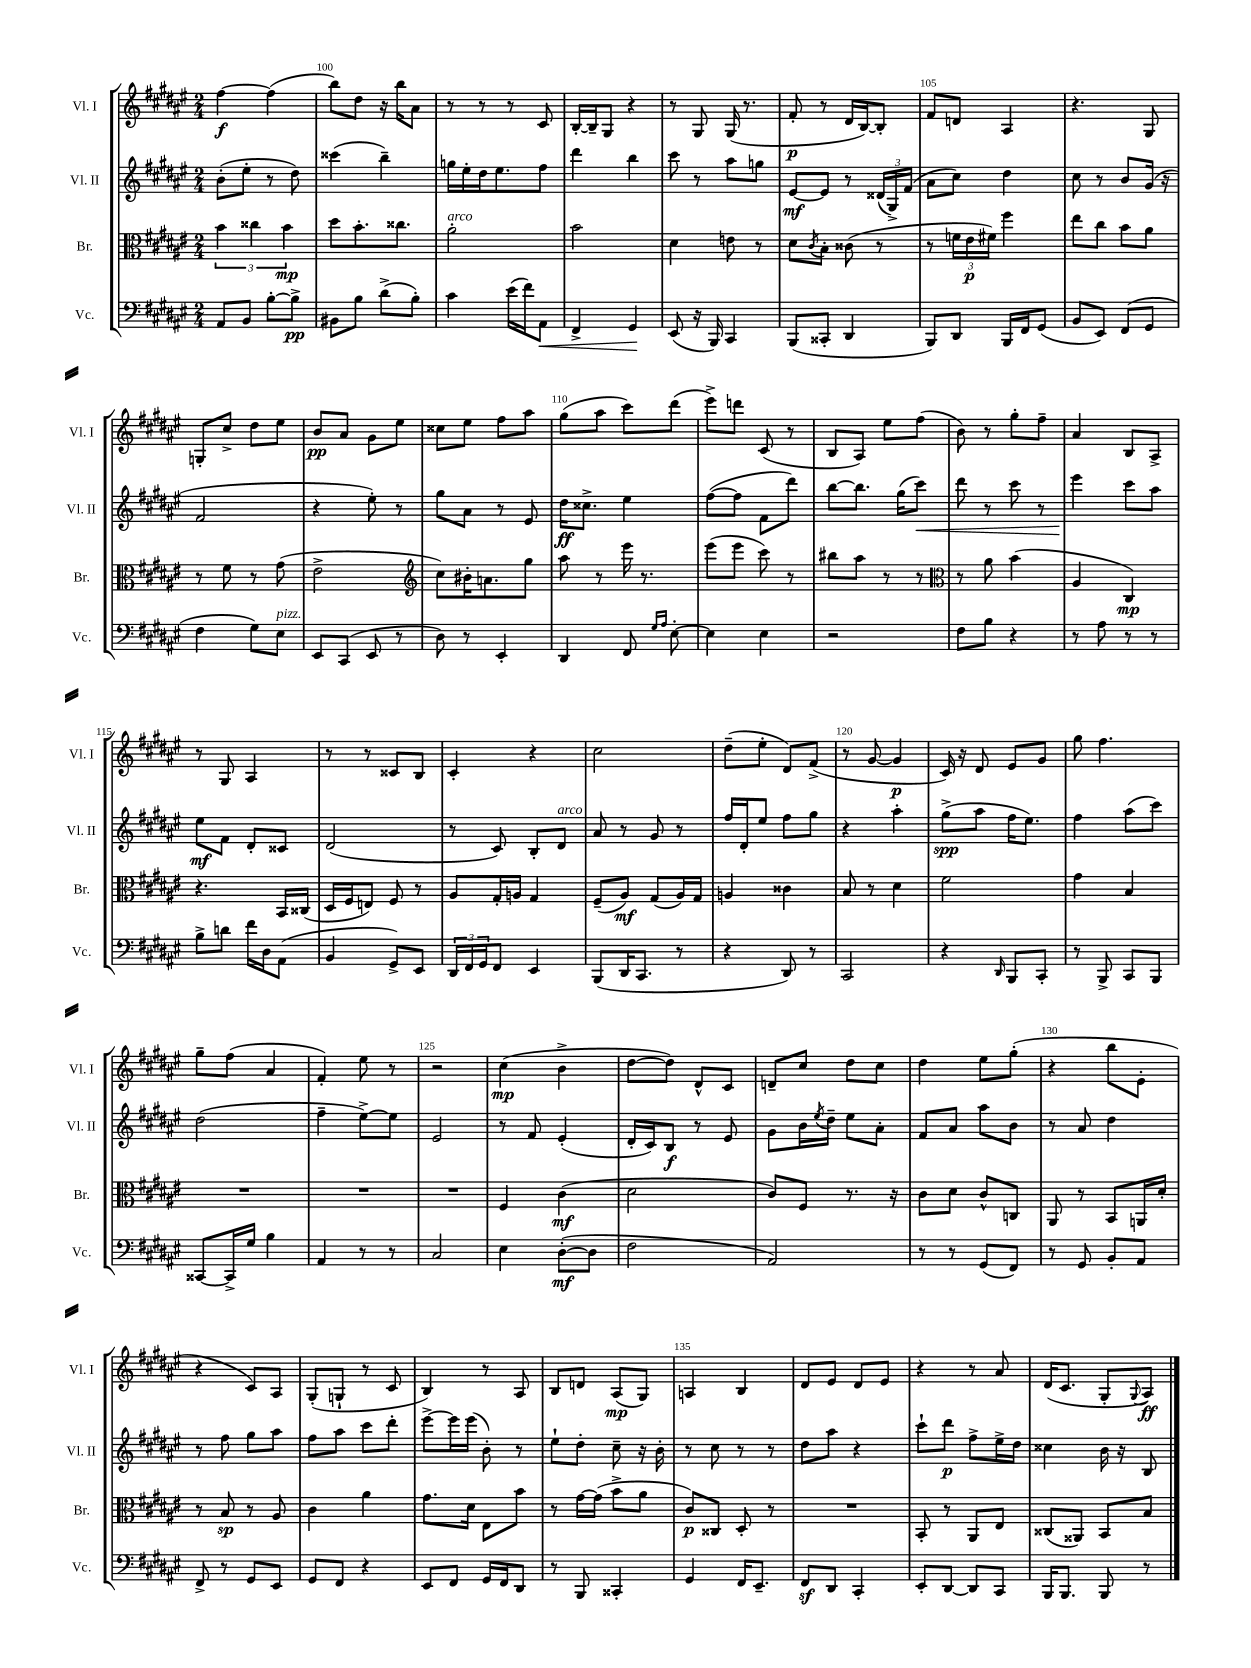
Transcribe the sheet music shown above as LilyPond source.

<<
\new StaffGroup <<
\new Staff = "s0" \with { instrumentName = "Vl. I" shortInstrumentName = "Vl. I" } {
    \clef treble \key fis \major \numericTimeSignature \time 2/4
    fis''4~\f fis''4( |
    b''8) dis''8 r16 b''16 ais'8 |
    r8 r8 r8 cis'8 |
    b16~-. b16-- gis8 r4 |
    r8 gis8 gis16( r8. |
    fis'8-.\p r8 dis'16 b16~) b8-. |
    fis'8 d'8 ais4 |
    r4. gis8 |
    g8-. cis''8-> dis''8 eis''8 |
    b'8\pp ais'8 gis'8 eis''8 |
    cisis''8 eis''8 fis''8 ais''8 |
    gis''8( ais''8 cis'''8) dis'''8( |
    eis'''8->) d'''8 cis'8( r8 |
    b8 ais8) eis''8 fis''8( |
    b'8) r8 gis''8-. fis''8-- |
    ais'4 b8 ais8-> |
    r8 gis8 ais4 |
    r8 r8 cisis'8 b8 |
    cis'4-. r4 |
    cis''2 |
    dis''8--( eis''8-. dis'8) fis'8->( |
    r8 gis'8~ gis'4\p |
    cis'16) r16 dis'8 eis'8 gis'8 |
    gis''8 fis''4. |
    gis''8-- fis''8( ais'4 |
    fis'4-.) eis''8 r8 |
    r2 |
    cis''4\mp( b'4-> |
    dis''8~ dis''8) dis'8-^ cis'8 |
    d'8-- cis''8 dis''8 cis''8 |
    dis''4 eis''8 gis''8-.( |
    r4 b''8 eis'8-. |
    r4 cis'8) ais8 |
    gis8-.( g8-! r8 cis'8 |
    b4) r8 ais8 |
    b8 d'8 ais8\mp( gis8) |
    a4 b4 |
    dis'8 eis'8 dis'8 eis'8 |
    r4 r8 ais'8 |
    dis'16( cis'8. gis8-. \appoggiatura { gis8 } ais8\ff) \bar "|." |
}
\new Staff = "s1" \with { instrumentName = "Vl. II" shortInstrumentName = "Vl. II" } {
    \clef treble \key fis \major \numericTimeSignature \time 2/4
    b'8-.( eis''8-. r8 dis''8) |
    cisis'''4( b''4--) |
    g''16 eis''16-. dis''16 eis''8. fis''8 |
    dis'''4 b''4 |
    cis'''8 r8 ais''8 g''8 |
    eis'8~\mf eis'8 r8 \tuplet 3/2 { disis'16( gis16->) fis'16( } |
    ais'8 cis''8) dis''4 |
    cis''8 r8 b'8 gis'16( r16 |
    fis'2 |
    r4 eis''8-.) r8 |
    gis''8 ais'8 r8 eis'8 |
    dis''16\ff cisis''8.-> eis''4 |
    fis''8~( fis''8 fis'8 dis'''8) |
    b''8~ b''8. gis''16( cis'''8\<) |
    dis'''8 r8 cis'''8 r8 |
    eis'''4\! cis'''8 ais''8 |
    eis''8\mf fis'8 dis'8-. cisis'8 |
    dis'2( |
    r8 cis'8) b8-. dis'8^\markup { \italic "arco" } |
    ais'8 r8 gis'8 r8 |
    fis''16 dis'16-. eis''8 fis''8 gis''8 |
    r4 ais''4-. |
    gis''8->\spp( ais''8 fis''16 eis''8.) |
    fis''4 ais''8( cis'''8) |
    dis''2( |
    fis''4-- eis''8~->) eis''8 |
    eis'2 |
    r8 fis'8 eis'4-.( |
    dis'16-. cis'16) b8\f r8 eis'8 |
    gis'8 b'16 \acciaccatura { eis''8 } dis''16-- eis''8 ais'8-. |
    fis'8 ais'8 ais''8 b'8 |
    r8 ais'8 dis''4 |
    r8 fis''8 gis''8 ais''8 |
    fis''8 ais''8 cis'''8 dis'''8-. |
    eis'''8~-> eis'''16 eis'''16( b'8-.) r8 |
    eis''8-! dis''8-. cis''8-- r16 b'16-. |
    r8 cis''8 r8 r8 |
    dis''8 ais''8 r4 |
    cis'''8-! dis'''8\p fis''8-> eis''16-> dis''16 |
    cisis''4 b'16 r16 b8 \bar "|." |
}
\new Staff = "s2" \with { instrumentName = "Br." shortInstrumentName = "Br." } {
    \clef alto \key fis \major \numericTimeSignature \time 2/4
    \tuplet 3/2 { b'4 cisis''4 b'4\mp } |
    dis''8 b'8.-. cisis''8. |
    ais'2-.^\markup { \italic "arco" } |
    b'2 |
    dis'4 e'8 r8 |
    dis'8 \acciaccatura { cis'8 } b8-. cisis'8( r8 |
    r8 \tuplet 3/2 { f'16 eis'16\p fis'16) } fis''4 |
    eis''8 cis''8 b'8 ais'8 |
    r8 fis'8 r8 gis'8( |
    eis'2-> |
    \clef treble cis''8) bis'16-. a'8. gis''8 |
    ais''8 r8 eis'''16 r8. |
    eis'''8( eis'''8 cis'''8) r8 |
    bis''8 ais''8 r8 r8 |
    \clef alto r8 ais'8 b'4( |
    ais4 cis4\mp) |
    r4. b,16 cisis16( |
    dis16 fis16 e8) fis8 r8 |
    ais8 gis16-. a16 gis4 |
    fis8--( ais8\mf) gis8( ais16) gis16 |
    a4 cisis'4 |
    b8 r8 dis'4 |
    fis'2 |
    gis'4 b4 |
    R2 |
    R2 |
    R2 |
    fis4 cis'4\mf( |
    dis'2 |
    cis'8) fis8 r8. r16 |
    cis'8 dis'8 cis'8-^ c8 |
    ais,8 r8 b,8 a,16 dis'16-. |
    r8 b8\sp r8 ais8 |
    cis'4 ais'4 |
    gis'8. dis'16 eis8 b'8 |
    r8 gis'16~ gis'16( b'8-> ais'8 |
    cis'8\p) cisis8 dis8-. r8 |
    R2 |
    b,8-. r8 ais,8 eis8 |
    cisis8( aisis,8) b,8 b8 \bar "|." |
}
\new Staff = "s3" \with { instrumentName = "Vc." shortInstrumentName = "Vc." } {
    \clef bass \key fis \major \numericTimeSignature \time 2/4
    ais,8 b,8 b8~-. b8->\pp |
    bis,8 b8 dis'8->( b8-.) |
    cis'4 eis'16( fis'16) ais,8\< |
    fis,4-> gis,4\! |
    eis,8( r16 b,,16) cis,4 |
    b,,8( cisis,8-. dis,4 |
    b,,8) dis,8 b,,16 fis,16 gis,8( |
    b,8 eis,8) fis,8( gis,8 |
    fis4 gis8) eis8^\markup { \italic "pizz." } |
    eis,8 cis,8( eis,8 r8 |
    dis8) r8 eis,4-. |
    dis,4 fis,8 \grace { gis16 ais16 } eis8~-. |
    eis4 eis4 |
    r2 |
    fis8 b8 r4 |
    r8 ais8 r8 r8 |
    b8-> d'8 fis'16 dis16 ais,8( |
    b,4 gis,8->) eis,8 |
    \tuplet 3/2 { dis,16 fis,16 gis,16 } fis,8 eis,4 |
    b,,8( dis,16 cis,8. r8 |
    r4 dis,8) r8 |
    cis,2 |
    r4 \grace { dis,16 } b,,8 cis,8-. |
    r8 b,,8-> cis,8 b,,8 |
    cisis,8~ cisis,16-> gis16 b4 |
    ais,4 r8 r8 |
    cis2 |
    eis4 dis8~-.\mf( dis8 |
    fis2 |
    ais,2) |
    r8 r8 gis,8( fis,8) |
    r8 gis,8 b,8-. ais,8 |
    fis,8-> r8 gis,8 eis,8 |
    gis,8 fis,8 r4 |
    eis,8 fis,8 gis,16 fis,16 dis,8 |
    r8 b,,8 cisis,4-. |
    gis,4 fis,16 eis,8.-- |
    fis,8\sf dis,8 cis,4-. |
    eis,8-. dis,8~ dis,8 cis,8 |
    b,,16 b,,8. b,,8 r8 \bar "|." |
}
>>
>>
\layout { \context { \Score currentBarNumber = #99 \override BarNumber.break-visibility = ##(#f #t #t) barNumberVisibility = #(every-nth-bar-number-visible 5) } }
